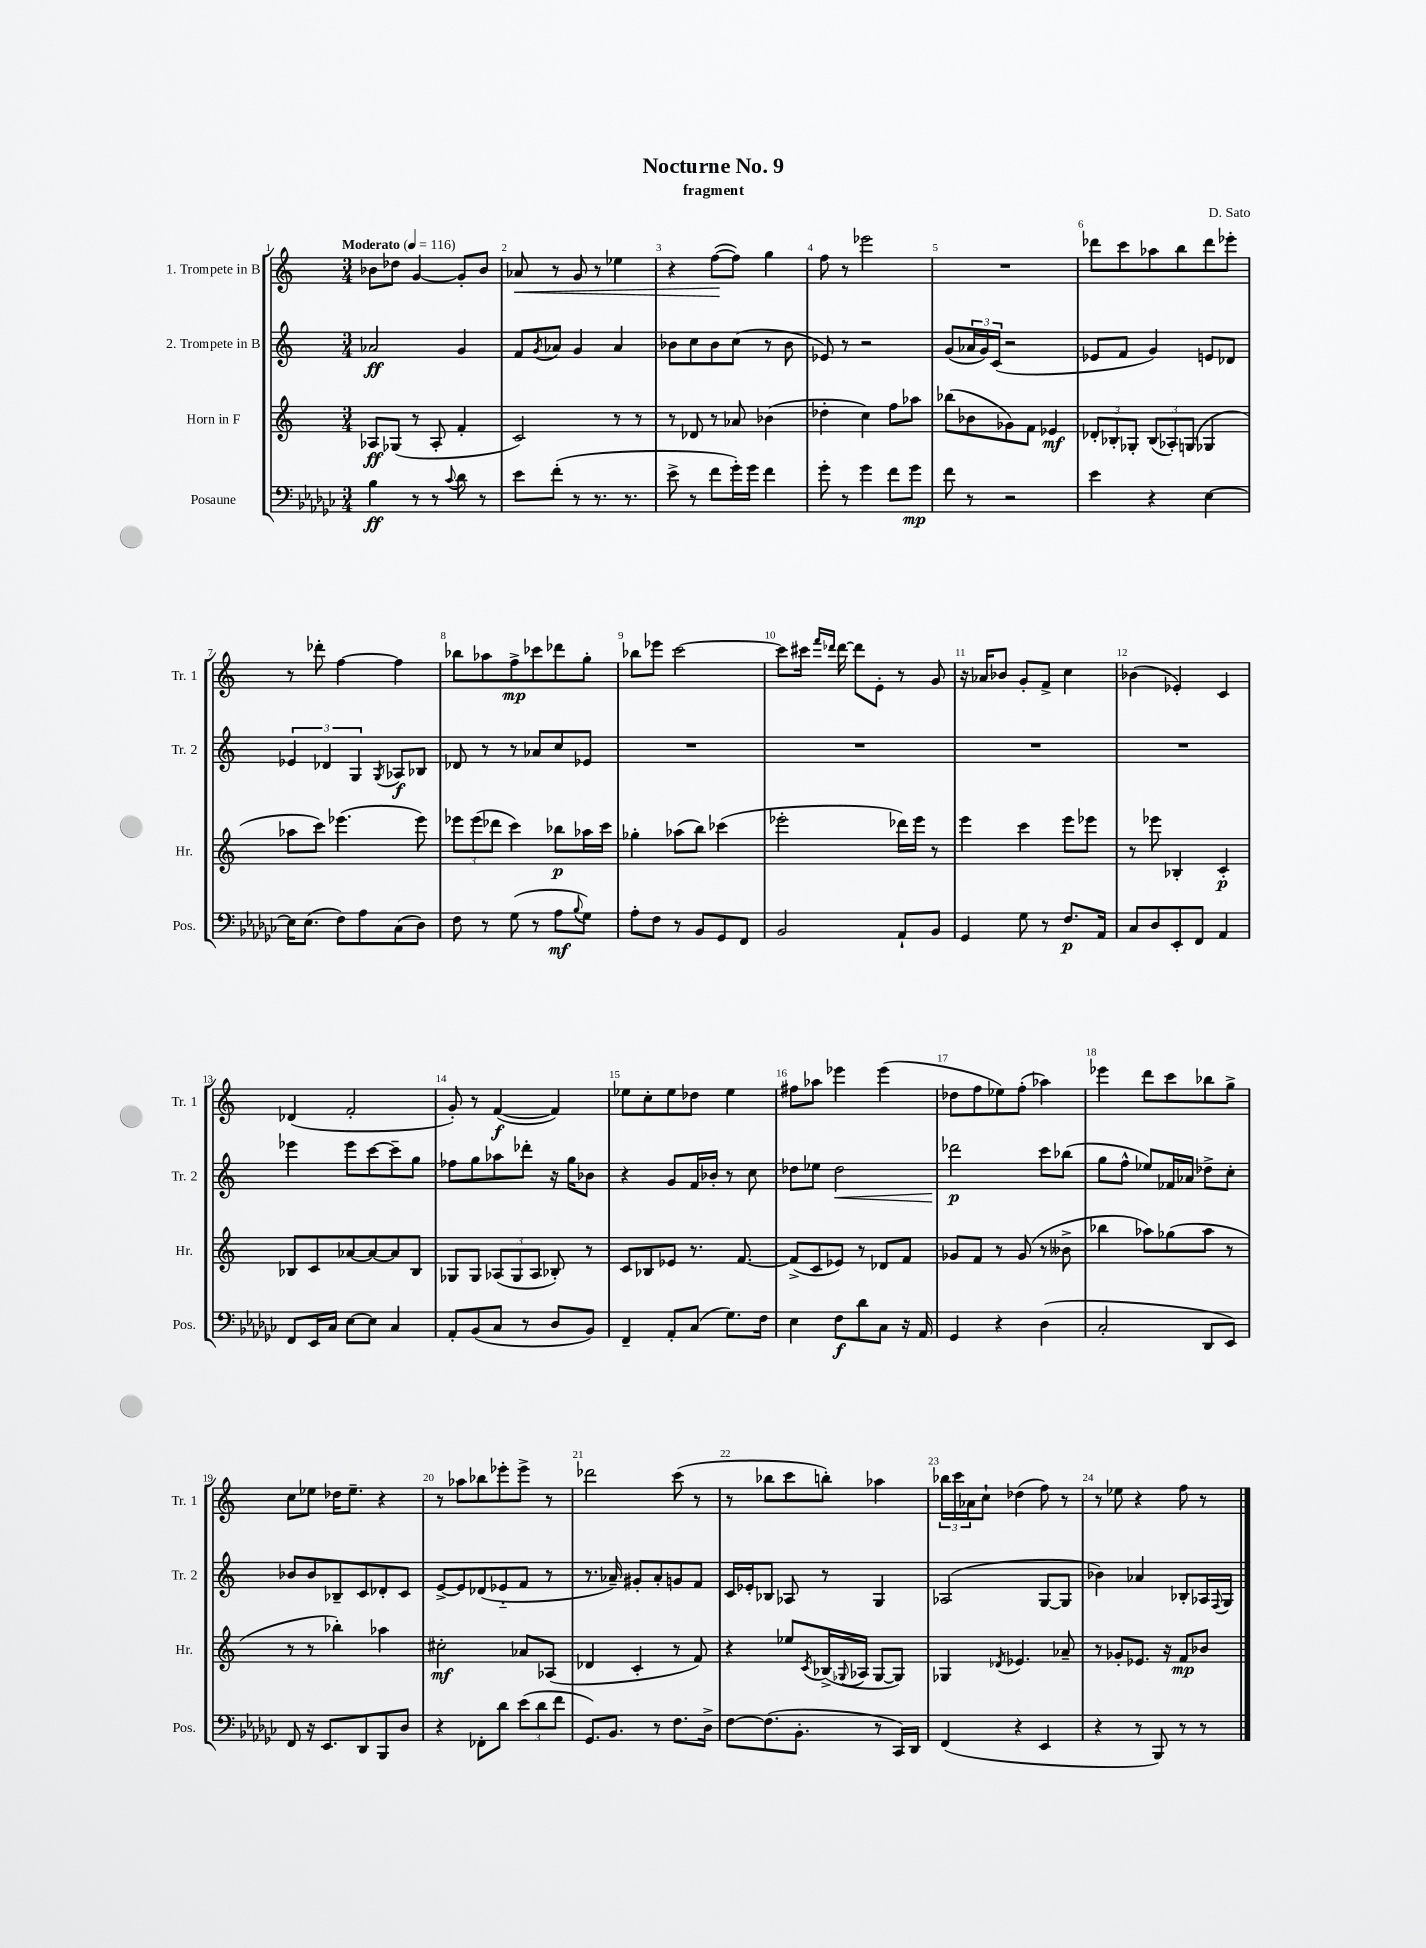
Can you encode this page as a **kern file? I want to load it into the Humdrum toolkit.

**kern	**kern	**kern	**kern
*staff4	*staff3	*staff2	*staff1
*clefF4	*clefG2	*clefG2	*clefG2
*k[b-e-a-d-g-c-]	*k[]	*k[]	*k[]
*M3/4	*M3/4	*M3/4	*M3/4
*MM116	*MM116	*MM116	*MM116
4B-\	8A-/L	2a-/	8b-\L
.	(8G-/J	.	8dd-\J
8r	8r	.	[4g/
8r	8A-'/	.	.
8qqc-/	.	.	.
8d-\	4f'/	4g/	8g'/]L
8r	.	.	8b-/J
=	=	=	=
8e-\L	2c/)	8f/L	8a-/
.	.	8qg/	.
(8f'\J	.	8a-/J	8r
8r	.	4g/	8g/
8.r	.	.	8r
.	8r	4a-/	4ee-\
8.r	.	.	.
.	8r	.	.
=	=	=	=
8e-^\	8r	8b-\L	4r
8r	8d-/	8cc\	.
8f\L	8r	8b-\	([8ff\L
16g-'\L)	8a-/	(8cc\J	8ff\]J)
16g-\JJ	.	.	.
4f\	(4b-\	8r	4gg\
.	.	8b-\	.
=	=	=	=
8g-'\	4dd-'\	8e-/)	8ff\
8r	.	8r	8r
4g-\	4cc\)	2r	2eee-\
8f\L	8ff\L	.	.
8g-\J	8aa-\J	.	.
=	=	=	=
8f\	(8bb-\L	(8g/L	2.r
8r	8b-\	24a-/L	.
.	.	24g/)	.
.	.	(24c/JJ	.
2r	8g-\)	2r	.
.	8f\J	.	.
.	4e-/	.	.
=	=	=	=
4e-\	12d-'/L	8e-/L	8ddd-\L
.	12B-'/	.	.
.	.	8f/J	8ccc\
.	12G-'/J	.	.
4r	(12B-/L	4g/)	8aa-\
.	12A-'/)	.	.
.	.	.	8bb\
.	(12G/J	.	.
[4E-\	4G-/	8e/L	8ddd-\
.	.	8d-/J	8eee-'\J
=	=	=	=
16E-\]LK	8aa-\L	6e-/	8r
(8.E-\J	.	.	.
.	8ccc\J)	.	8ddd-'\
.	.	6d-/	.
8F\L)	(4.eee-\	.	[4ff\
.	.	6G/	.
8A-\	.	.	.
.	.	8qG/	.
(8C-\	.	8A-/L	4ff\]
8D-\J)	8eee-\)	8B-/J	.
=	=	=	=
8F\	12eee-\L	8d-/	8bb-\L
.	(12eee-\	.	.
8r	.	8r	8aa-\
.	12ddd-\J	.	.
(8G-\	4ccc\)	8r	8ff^\
8r	.	8a-/L	8ccc-\
8A-\L	8bb-\L	8cc/	8ddd-\
8qqB-/	.	.	.
8G-\J)	16aa-\L	8e-/J	8gg'\J
.	16ccc\JJ	.	.
=	=	=	=
8A-'\L	4gg-'\	2.r	8bb-\L
8F\J	.	.	8eee-\J
8r	(8aa-\L	.	[2ccc\
8BB-/L	8bb\J)	.	.
8GG-/	(4ccc-\	.	.
8FF/J	.	.	.
=	=	=	=
2BB-/	2eee-'\	2.r	8ccc\]L
.	.	.	16ccc#\Jk
.	.	.	16qqfff/LL
.	.	.	16qqddd-/JJ
.	.	.	[16ddd-\
.	.	.	8ddd-\]L
.	.	.	8e'\J
8AA-`/L	16ddd-\LL)	.	8r
.	16eee-\JJ	.	.
8BB-/J	8r	.	8g/
=	=	=	=
4GG-/	4eee\	2.r	16r
.	.	.	16a-/LK
.	.	.	8b-/J
8G-\	4ccc\	.	8g'/L
8r	.	.	8f^/J
8.F/L	8eee\L	.	4cc\
.	8eee-\J	.	.
16AA-/Jk	.	.	.
=	=	=	=
8C-/L	8r	2.r	(4b-\
8D-/	8eee-\	.	.
8EE-'/	4B-'/	.	4e-'/)
8FF/J	.	.	.
4AA-/	4c'/	.	4c/
=	=	=	=
8FF/L	8B-/L	4eee-\	(4d-/
16EE-/L	8c/	.	.
16C-/JJ	.	.	.
[8E-\L	[8a-/	8eee-\L	2f'/
8E-\]J	8a-/_	[8ccc\	.
4C-/	8a-/]	8ccc~\]	.
.	8B-/J	8gg\J	.
=	=	=	=
8AA-'/L	8G-/L	8ff-\L	8g'/)
(8BB-/	8G-/J	8gg\	8r
8C-/J	(12A-/L	8aa-\	([4f/
.	12G-/	.	.
8r	.	8ddd-'\J	.
.	12A-/J	.	.
8D-/L	8B-'/)	16r	4f/])
.	.	16gg\LK	.
8BB-/J)	8r	8b-\J	.
=	=	=	=
4FF~/	8c/L	4r	8ee-\L
.	8B-/	.	8cc'\
8AA-'/L	8e-/J	8g/L	8ee-\
(8C-/J	8.r	16f/L	8dd-\J
.	.	16b-'/JJ	.
8.G-\L)	.	8r	4ee-\
.	[8.f/	.	.
.	.	8cc\	.
16F\Jk	.	.	.
=	=	=	=
4E-\	(8f^/]L	8dd-\L	8ff#\L
.	8c/	8ee-\J	8aa-\J
8F\L	8e-/J)	2dd-\	4eee-\
8d-\	8r	.	.
8C-\J	8d-/L	.	(4eee-\
16r	8f/J	.	.
16AA-/	.	.	.
=	=	=	=
4GG-/	8g-/L	2ddd-\	8dd-\L
.	8f/J	.	8ff\
4r	8r	.	8ee-\)
.	(8g-/	.	(8ff'\J
(4D-\	8r	8ccc\L	4aa-\)
.	8b--^\	(8bb-\J	.
=	=	=	=
2C-'/	4bb-\	8gg\L	4eee-\
.	.	8ff^^\J	.
.	8aa-\L)	8ee-/L)	8ddd\L
.	(8gg-\	16f-/L	8ccc\
.	.	16a-/JJ	.
8DD-/L	8aa-\J	8dd-^\L	8bb-\
8EE-/J)	8r	8cc'\J	8gg^\J
=	=	=	=
8FF/	8r	8b-/L	8cc\L
16r	8r	8b-/	8ee-\J
8.EE-/L	.	.	.
.	4bb-'\)	8B-~/	16dd-\LK
.	.	.	8.ee-~\J
8DD-/	.	8c/	.
8BBB-/	4aa-\	8d-'/	4r
8D-/J	.	8c/J	.
=	=	=	=
4r	2cc#'\	[8e^/L	8r
.	.	8e/]	8aa-\L
8FF-'\L	.	(8d-/	8bb-\
8d-\J	.	8e-'~/	8eee-'\
(12e-\L	8a-/L	8f/J	8eee-^\J
12d-\	.	.	.
.	(8A-/J	8r	8r
12f\J	.	.	.
=	=	=	=
8.GG-/L)	4d-/	8.r	2ddd-\
8.BB-/J	.	16a-~/)	.
.	4c'/	8g#'/L	.
8r	.	8a-'/	.
8.F\L	8r	8g/	(8ccc\
.	8f/)	8f/J	8r
16D-^\Jk	.	.	.
=	=	=	=
[8F\L	4r	16c/LL	8r
.	.	16e-'/J	.
(8.F\]	.	8B-/J	8bb-\L
.	8ee-/L	8A-/	8ccc\
8.BB-'\J	.	.	.
.	8qc/	.	.
.	(16B-^/L	8r	8bb'\J)
.	8qqG-/	.	.
.	16A-/JJ	.	.
8r	[8G-/L	4G/	4aa-\
16CC-/LL)	8G-/]J)	.	.
16DD-/JJ	.	.	.
=	=	=	=
(4FF/	4G-/	(2A-/	24bb-\LL
.	.	.	24ccc\
.	.	.	24a-\J
.	.	.	8cc`\J
.	8qd-/	.	.
4r	4.e-/	.	(4dd-\
4EE-/	.	[8G/L	8ff\)
.	8a-~/	8G/]J	8r
=	=	=	=
4r	8r	4b-\)	8r
.	8g-'/L	.	8ee-\
8r	8.e-/J	4a-/	4r
8BBB-/)	.	.	.
.	16r	.	.
8r	8f/L	8B-'/L	8ff\
8r	8b-/J	16A-/L	8r
.	.	8qqF/	.
.	.	16G/JJ	.
==	==	==	==
*-	*-	*-	*-
